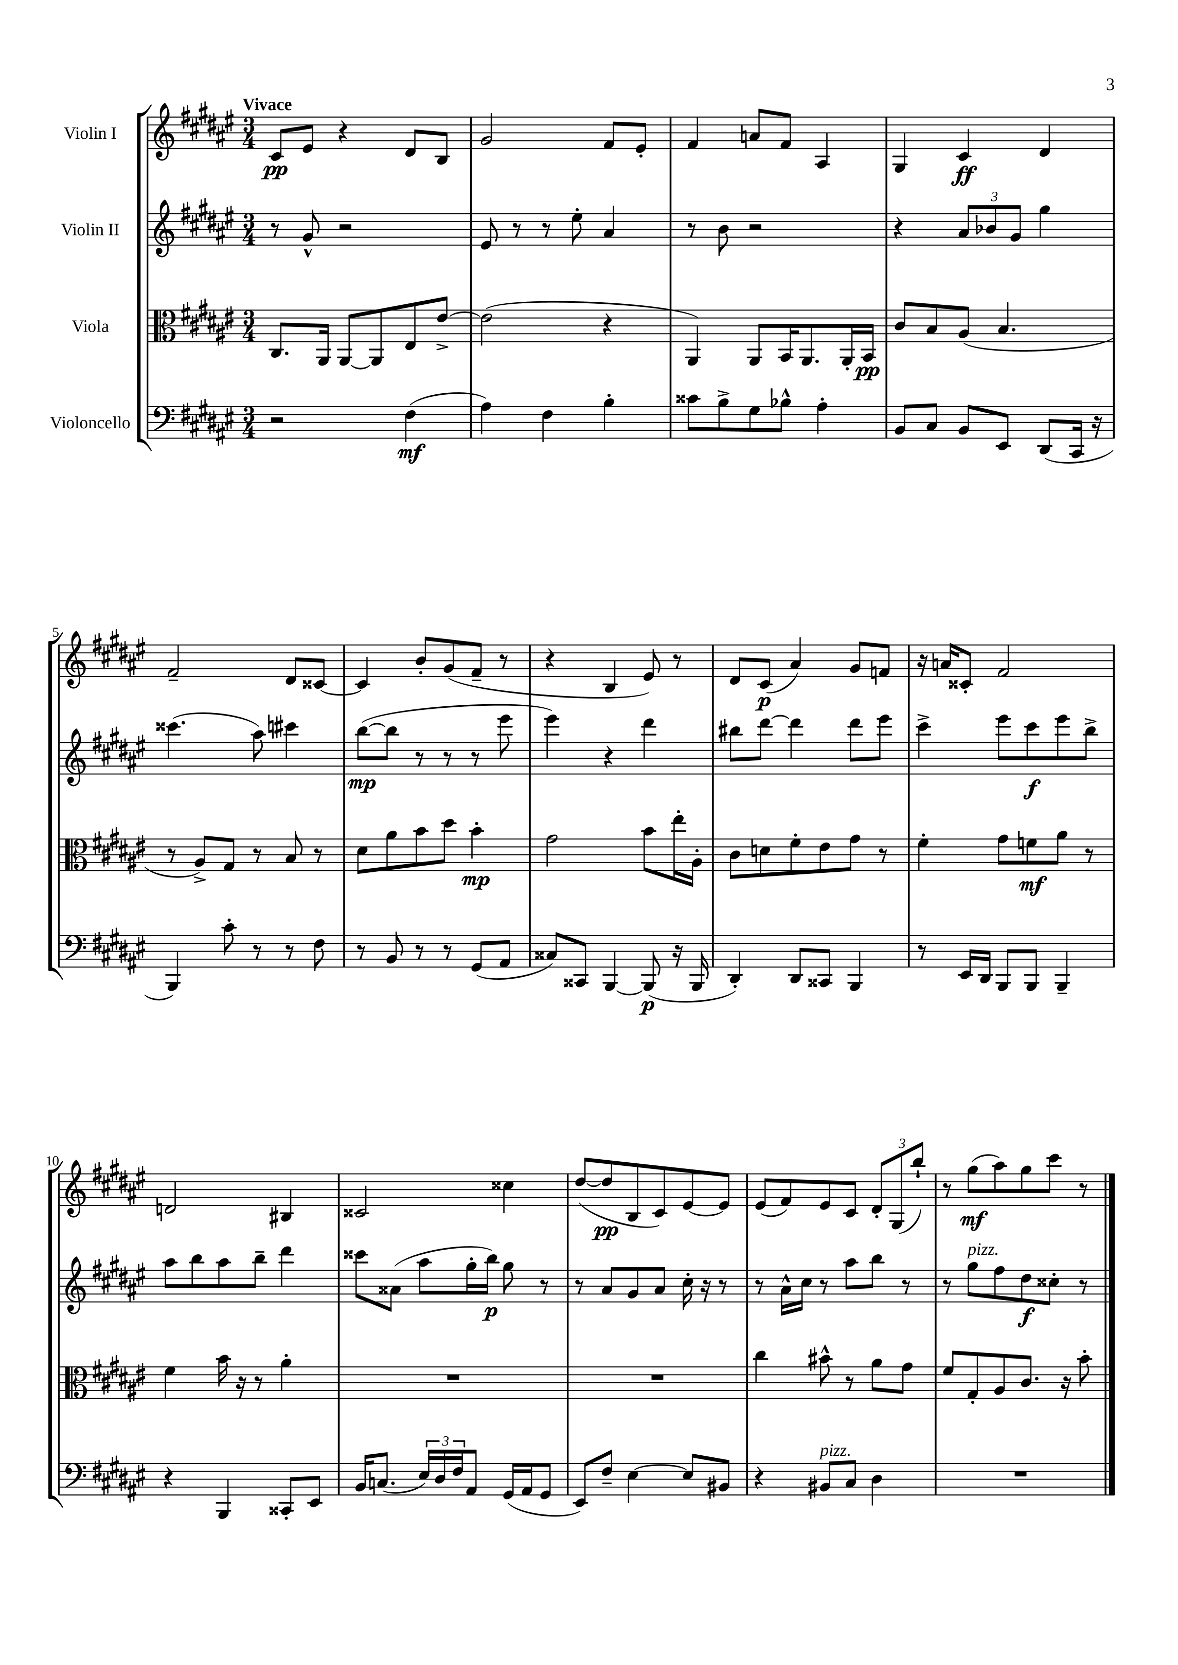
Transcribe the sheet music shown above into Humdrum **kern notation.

**kern	**kern	**kern	**kern
*staff4	*staff3	*staff2	*staff1
*clefF4	*clefC3	*clefG2	*clefG2
*k[f#c#g#d#a#e#]	*k[f#c#g#d#a#e#]	*k[f#c#g#d#a#e#]	*k[f#c#g#d#a#e#]
*M3/4	*M3/4	*M3/4	*M3/4
2r	8.C#/L	8r	8c#/L
.	.	8g#^^/	8e#/J
.	16AA#/Jk	.	.
.	[8AA#/L	2r	4r
.	8AA#/]	.	.
(4F#\	8E#/	.	8d#/L
.	[8e#^/J	.	8B/J
=	=	=	=
4A#\)	(2e#\]	8e#/	2g#/
.	.	8r	.
4F#\	.	8r	.
.	.	8ee#'\	.
4B'\	4r	4a#/	8f#/L
.	.	.	8e#'/J
=	=	=	=
8c##\L	4AA#/)	8r	4f#/
8B^\	.	8b\	.
8G#\	8AA#/L	2r	8a/L
8B-^^\J	16BB/K	.	8f#/J
.	8.AA#/	.	.
4A#'\	.	.	4A#/
.	16AA#'/L	.	.
.	16BB/JJ	.	.
=	=	=	=
8BB/L	8c#/L	4r	4G#/
8C#/J	8B/	.	.
8BB/L	(8A#/J	12a#/L	4c#/
.	.	12b-/	.
8EE#/J	4.B/	.	.
.	.	12g#/J	.
(8DD#/L	.	4gg#\	4d#/
16CC#/Jk	.	.	.
16r	.	.	.
=	=	=	=
4BBB/)	8r	(4.ccc##\	2f#~/
.	8A#^/L)	.	.
8c#'\	8G#/J	.	.
8r	8r	8aa#\)	.
8r	8B/	4ccc#\	8d#/L
8F#\	8r	.	[8c##/J
=	=	=	=
8r	8d#\L	([8bb\L	4c##/]
8BB/	8a#\	8bb\]J	.
8r	8b\	8r	8b'/L
8r	8dd#\J	8r	(8g#/
(8GG#/L	4b'\	8r	8f#~/J
8AA#/J	.	8eee#\	8r
=	=	=	=
8C##/L)	2g#\	4eee#\)	4r
8CC##/J	.	.	.
[4BBB/	.	4r	4B/
(8BBB/]	8b\L	4ddd#\	8e#/)
16r	16ee#'\L	.	8r
16BBB/	16A#'\JJ	.	.
=	=	=	=
4DD#'/)	8c#\L	8bb#\L	8d#/L
.	8d\	[8ddd#\J	(8c#/J
8DD#/L	8f#'\	4ddd#\]	4a#/)
8CC##/J	8e#\	.	.
4BBB/	8g#\J	8ddd#\L	8g#/L
.	8r	8eee#\J	8f/J
=	=	=	=
8r	4f#'\	4ccc#^\	16r
.	.	.	16a/LK
16EE#/LL	.	.	8c##'/J
16DD#/JJ	.	.	.
8BBB/L	8g#\L	8eee#\L	2f#/
8BBB/J	8f\	8ccc#\	.
4BBB~/	8a#\J	8eee#\	.
.	8r	8bb^\J	.
=	=	=	=
4r	4f#\	8aa#\L	2d/
.	.	8bb\	.
4BBB/	16b\	8aa#\	.
.	16r	.	.
.	8r	8bb~\J	.
8CC##'/L	4a#'\	4ddd#\	4B#/
8EE#/J	.	.	.
=	=	=	=
16BB/LK	2.r	8ccc##\L	2c##/
(8.C/J	.	.	.
.	.	(8a##\J	.
24E#/LL)	.	8aa#\L	.
24D#/	.	.	.
24F#/J	.	.	.
8AA#/J	.	16gg#'\L	.
.	.	16bb\JJ)	.
(16GG#/LL	.	8gg#\	4cc##\
16AA#/J	.	.	.
8GG#/J	.	8r	.
=	=	=	=
8EE#/L)	2.r	8r	([8dd#/L
8F#~/J	.	8a#/L	8dd#/]
[4E#\	.	8g#/	8B/
.	.	8a#/J	8c#/)
8E#/]L	.	16cc#'\	[8e#/
.	.	16r	.
8BB#/J	.	8r	8e#/]J
=	=	=	=
4r	4cc#\	8r	(8e#/L
.	.	16a#^^\LL	8f#/)
.	.	16cc#\JJ	.
8BB#/L	8b#^^\	8r	8e#/
8C#/J	8r	8aa#\L	8c#/J
4D#\	8a#\L	8bb\J	12d#'/L
.	.	.	(12G#/
.	8g#\J	8r	.
.	.	.	12bb`/J)
=	=	=	=
2.r	8f#/L	8r	8r
.	8G#'/	8gg#\L	(8gg#\L
.	8A#/	8ff#\	8aa#\)
.	8.c#/J	8dd#\	8gg#\
.	.	8cc##'\J	8ccc#\J
.	16r	.	.
.	8b'\	8r	8r
==	==	==	==
*-	*-	*-	*-
